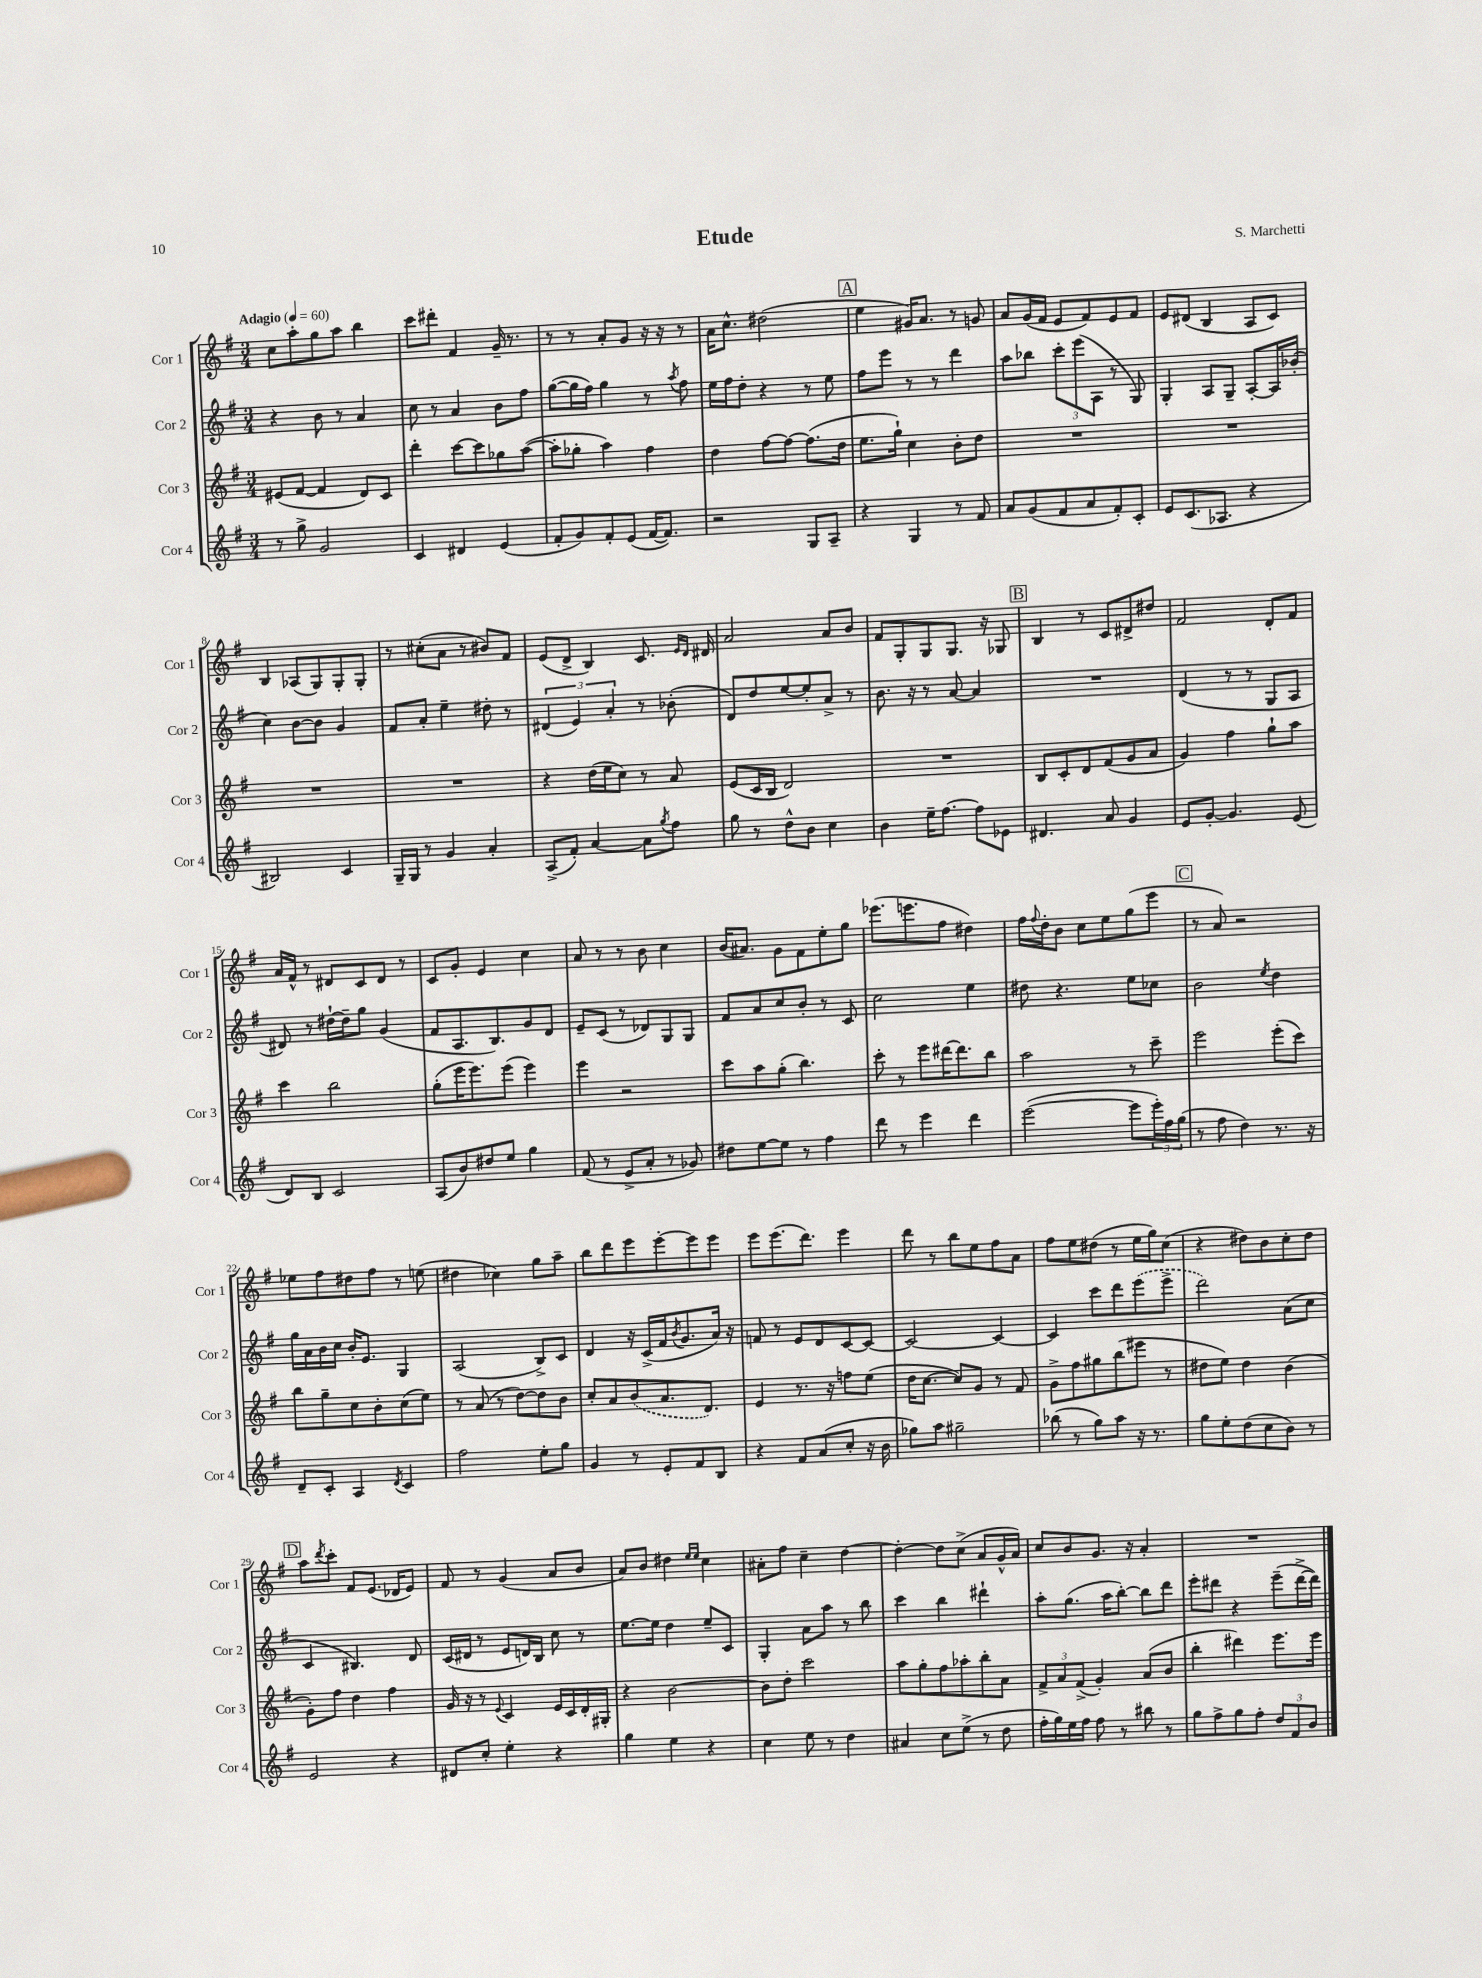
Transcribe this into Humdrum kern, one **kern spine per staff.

**kern	**kern	**kern	**kern
*part4	*part3	*part2	*part1
*staff4	*staff3	*staff2	*staff1
*I"Cor 4	*I"Cor 3	*I"Cor 2	*I"Cor 1
*I'Cor 4	*I'Cor 3	*I'Cor 2	*I'Cor 1
*clefG2	*clefG2	*clefG2	*clefG2
*k[f#]	*k[f#]	*k[f#]	*k[f#]
*M3/4	*M3/4	*M3/4	*M3/4
*MM60	*MM60	*MM60	*MM60
=1	=1	=1	=1
!	!	!	!LO:TX:a:B:t=Adagio
8r	(8e#X/L	4r	8cc\L
8gg^\	[8f#/J	.	8aa'\
2g/	4f#/]	8b\	8gg\
.	.	8r	8aa\J
.	8d/L)	4a/	4bb\
.	8c/J	.	.
=2	=2	=2	=2
4c/	4ddd'\	8cc\	8ccc\L
.	.	8r	8ddd#X'\J
4d#X/	[8ccc\L	4a/	4f#/
.	8ccc\]	.	.
(4e/	8gg-X\	8b\L	16g~/
.	.	.	8.r
.	([8aa\J	8ff#\J	.
=3	=3	=3	=3
8f#'/L	8aa'\L]	([8gg\L	8r
8g/)	8gg-X'\J	16gg\L]	8r
.	.	16ff#\JJ)	.
8f#'/	4aa\)	4gg\	8a'/L
(8e/J	.	.	8g/J
[16f#/KL	4ff#\	8r	16r
8.f#/J])	.	.	16r
.	.	8qaa/	.
.	.	8ff#\	8r
=4	=4	=4	=4
2r	4dd\	16ee\LL	16a\KL
.	.	16ff#\J	8.cc^^\J
.	.	8dd'\J	.
.	[8ff#\L	4r	(2dd#X\
.	8ff#\J_	.	.
8G/L	(8.ff#\L]	8r	.
8A~/J	.	8ee\	.
.	16dd\Jk	.	.
!!LO:REH:place=s1:t=A
=5	=5	=5	=5
4r	8.ee\L	8ff#\L	4ee\
.	.	8eee\J	.
.	16gg`\Jk)	.	.
4G/	4cc\	8r	16g#X/KL)
.	.	.	8.a/J
.	.	8r	.
8r	8b'\L	4ddd\	8r
8f#/	8dd\J	.	8gn/
=6	=6	=6	=6
8a/L	2.r	8aa\L	8a/L
(8g/	.	8bb-X\J	(16g/L
.	.	.	16f#/JJ
8f#/	.	12ccc'\L	8e/L
.	.	(12eee\	.
8a/	.	.	8f#/)
.	.	12A\J	.
8f#'/)	.	8r	8e/
8c'/J	.	8G/)	8f#/J
=7	=7	=7	=7
8e/L	2.r	4G'/	8e/L
(8.c/	.	.	(8d#X/J
.	.	8A/L	4B/
8.A-X/J	.	.	.
.	.	8G~/J	.
4r	.	[8A'/L	8A/L
.	.	16A/L]	8c/J)
.	.	(16b-X'/JJ	.
!!LO:LB:g=z
=8	=8	=8	=8
2B#X/)	2.r	4cc\)	4B/
.	.	[8b\L	(8A-X/L
.	.	8b\J]	8G/)
4c/	.	4g/	8G'/
.	.	.	8G'/J
=9	=9	=9	=9
16G~/LL	2.r	8f#/L	8r
16G/JJ	.	.	.
8r	.	8a'/J	(8cc#X'\L
4g/	.	4ee~\	8a\J
.	.	.	8r
4a'/	.	8dd#X'\	8b#X/L)
.	.	8r	8f#/J
=10	=10	=10	=10
(8A^/L	4r	(6d#X/	(8e/L
8f#'/J)	.	.	8d^/J
.	.	6e/)	.
[4a/	(16dd\LL	.	4B/)
.	16ee\J	.	.
.	.	6a'/	.
.	8cc\J)	.	.
8a\L]	8r	8r	8.c/
8qgg/	.	.	.
8ff#\J	8a/	(8b-X'\	.
.	.	.	16qqe/LL
.	.	.	16qqd/JJ
.	.	.	16d#X/
=11	=11	=11	=11
8gg\	(8e/L	8d/L)	2a/
8r	16c/L	8dd/	.
.	16B/JJ	.	.
8dd^^\L	2d/)	[8ee/	.
8b\J	.	8ee'/]	.
4cc\	.	8a^/J	8a/L
.	.	8r	8b/J
=12	=12	=12	=12
4b\	2.r	8.b\	8f#/L
.	.	.	8G'/
.	.	16r	.
16ee~\KL	.	8r	8G/
[8.ff#\J	.	.	.
.	.	[8a/	8.G/J
8ff#\L]	.	4a/]	.
.	.	.	16r
8e-X\J	.	.	8G-X/
!!LO:REH:place=s1:t=B
=13	=13	=13	=13
4.d#X/	8B/L	2.r	4B/
.	8c'/	.	.
.	8d/	.	8r
8a/	(8f#/	.	8c/L
4g/	8g/	.	8d#X^/
.	8a/J	.	8dd#X/J
=14	=14	=14	=14
8e/L	4g/)	(4d/	2f#/
[8g'/J	.	.	.
4.g/]	4ff#\	8r	.
.	.	8r	.
.	8gg`\L	8G/L	8d'/L
(8e/	8aa\J	8A/J	8f#/J
!!LO:LB:g=z
=15	=15	=15	=15
8d/L)	4ccc\	8d#X/)	16a/LL
.	.	.	16f#^^/JJ
8B/J	.	8r	8r
2c/	2bb\	[16dd#X`\LL	8d#X/L
.	.	16dd#~\J]	.
.	.	8gg\J	8c/
.	.	(4g/	8d#/J
.	.	.	8r
=16	=16	=16	=16
(8A/L	(8gg'\L	8f#/L	8c/L
8b/)	16eee\K	8.A/	8g'/J
.	8.eee\)	.	.
8dd#X/	.	.	4e/
.	.	8.B/)	.
8ee/J	(8eee\J	.	.
4gg\	4eee\)	8g/	4cc\
.	.	8d/J	.
=17	=17	=17	=17
(8f#/	4eee\	8e~/L	8a/
8r	.	(8c/J	8r
8e^/L	2r	8r	8r
8a'/J	.	8d-X/L)	8b\
8r	.	8G/	4cc\
8g-X/)	.	8G/J	.
=18	=18	=18	=18
8dd#X\L	8ccc\L	8f#/L	(16b/KL
.	.	.	8.a#X/J)
[8ee\	8aa\	8a/	.
8ee\J]	(8gg'\J	8cc/	8g\L
8r	4.bb\)	8b'/J	8f#\
4ff#\	.	8r	8ee'\
.	.	8c/	8gg\J
=19	=19	=19	=19
8ddd\	8ccc'\	2cc\	(8.eee-X\L
8r	8r	.	.
.	.	.	8.eeen\
4eee\	8eee\L	.	.
.	[16ddd#X\K	.	8ff#\J
.	8.ddd#\]	.	.
4ddd\	.	4ee\	4dd#X\)
.	8bb\J	.	.
=20	=20	=20	=20
([2eee\	2aa\	8dd#X\	16ff#\LL
.	.	.	8qqff#/
.	.	.	16dd'\J
.	.	4.r	8b\J
.	.	.	8cc\L
.	.	.	8ee\
8eee\L]	8r	8ee\L	(8gg\
24eee'\L)	8ccc~\	8cc-X\J	8eee\J
24ff#\	.	.	.
(24gg\JJ	.	.	.
!!LO:REH:place=s1:t=C
=21	=21	=21	=21
8r	2eee\	2b\	8r
8ff#\	.	.	8a/)
4dd\)	.	.	2r
.	.	8qee/	.
8.r	(8eee'\L	4dd\	.
.	8ccc\J)	.	.
16r	.	.	.
!!LO:LB:g=z
=22	=22	=22	=22
8d~/L	8bb\L	16gg\LL	8ee-X\L
.	.	16a\	.
8c'/J	8gg~\	16b\	8ff#\
.	.	16cc\JJ	.
4A/	8cc\	16b'/KL	8dd#X\
.	.	8.e/J	.
.	8b'\	.	8ff#\J
8qd/	.	.	.
4c/	(8cc\	4G/	8r
.	8ee\J)	.	(8een\
=23	=23	=23	=23
2ff#\	8r	(2A/	4dd#X\
.	(8a/	.	.
.	8r	.	4cc-X\)
.	[8dd\L)	.	.
8ee'\L	8dd\]	8B^/L)	8gg\L
8gg\J	8b\J	8c/J	8aa~\J
=24	=24	=24	=24
4g/	8cc'/L	4d/	8bb\L
.	8a/	.	8ddd\
8r	(8b/	16r	8eee\
.	.	(16c^/LL	.
8e'/L	8.a/	16f#/J	[8eee'\
.	.	8qb/	.
.	.	8.g/	.
8f#/	.	.	8eee\]
.	8.d/J)	.	.
8B/J	.	16a/Jk)	8eee\J
.	.	16r	.
=25	=25	=25	=25
4r	4e/	8fn/	8eee\L
.	.	8r	(8.eee\
8f#/L	8.r	8e/L	.
.	.	.	8.ddd\J)
(8a/	.	8d/	.
.	16r	.	.
8cc'/J	8ffn\L	[8c/	4eee\
16r	(8ee\J	8c/J_	.
16b\	.	.	.
=26	=26	=26	=26
8gg-X\L)	16dd\KL	2c/_	8ddd\
.	[8.cc\J	.	.
8aa\J	.	.	8r
2gg#X~\	8cc/L])	.	8bb\L
.	8g/J	.	8ee\
.	8r	4c/_	8ff#\
.	8f#/	.	8a\J
=27	=27	=27	=27
(8bb-X\	8g^\L	4c/]	8ff#\L
8r	8ff#\	.	8ee\
8gg\L)	8gg#X\	8ccc\L	(8dd#X\J
8aa\J	(8bb\	8ddd\	8r
16r	8eee#X\J	(8eee\	16ee\LL
8.r	.	.	16gg\J)
.	8r	8eee^\J	(8cc\J
=28	=28	=28	=28
8gg\L	8dd#X\L	2ddd\)	4r
8ee'\	8ee\J)	.	.
(8dd\	4dd#\	.	8dd#X\L)
8cc\	.	.	8b\
8b\J)	(4b\	(8a\L	8cc'\
8r	.	8cc\J	8dd#\J
!!LO:LB:g=z
!!LO:REH:place=s1:t=D
=29	=29	=29	=29
2e/	8g'\L)	4c/	8aa\L
.	.	.	8qddd/
.	8ff#\J	.	8ccc'\J
.	4dd\	4.B#X/)	8f#/L
.	.	.	(8.e/J
4r	4ff#\	.	.
.	.	.	16d-X/KL
.	.	8d/	8e/J)
=30	=30	=30	=30
8d#X/L	16g/	(16c/LL	8f#/
.	16r	16d#X/JJ	.
8cc'/J	8r	8r	8r
.	8qqe/	.	.
4ee'\	4c/	8e/L	(4g/
.	.	16dn/L)	.
.	.	16B/JJ	.
4r	16e/LL	8cc\	8a/L
.	16c/	.	.
.	16d'/	8r	8b/J
.	16G#X'/JJ	.	.
=31	=31	=31	=31
4gg\	4r	[8.ee\L	8a/L)
.	.	.	8b/J
.	.	16ee\Jk]	.
4ee\	[2b\	4dd\	4dd#X\
.	.	.	16qqee/LL
.	.	.	16qqee/JJ
4r	.	8ee~/L	4cc\
.	.	8c/J	.
=32	=32	=32	=32
4cc\	8b\L]	4G'/	8a#X'\L
.	8dd'\J	.	8ff#\J
8ee\	2ccc\	8a\L	4cc~\
8r	.	8aa\J	.
4dd\	.	8r	[4dd\
.	.	8bb\	.
=33	=33	=33	=33
4a#X/	8aa\L	4ccc\	4dd'\_
.	8gg'\	.	.
8cc\L	8ff#\	4bb\	8dd\L]
(8ee^\J	8aa-X'\	.	(8cc^\J
8r	8bb'\	4ddd#X`\	8a/L
8dd\	8a\J	.	16g^^/L
.	.	.	16a/JJ)
=34	=34	=34	=34
16ff#'\LL	12f#^/L	8aa'\L	8cc/L
16gg\)	.	.	.
.	12a/	.	.
16ee\	.	(8.gg\J	8b/
.	(12f#^/J	.	.
16ff#\JJ	.	.	.
8ff#\	4g'/)	.	8.g/J
.	.	16aa\KL	.
8r	.	[8bb'\J)	.
.	.	.	16r
8bb#X\	(8a/L	8bb\L]	4a'/
8r	8b/J	8ddd\J	.
=35	=35	=35	=35
8gg\L	4bb'\	8eee'\L	2.r
8ff#^\	.	8ddd#X\J	.
8gg\	4ddd#X\)	4r	.
8ff#'\J	.	.	.
12dd/L	8.eee\L	(8eee~\L	.
12f#/	.	.	.
.	.	[16ddd#^\L	.
12b/J	.	.	.
.	16eee\Jk	16ddd#\JJ])	.
==	==	==	==
*-	*-	*-	*-
